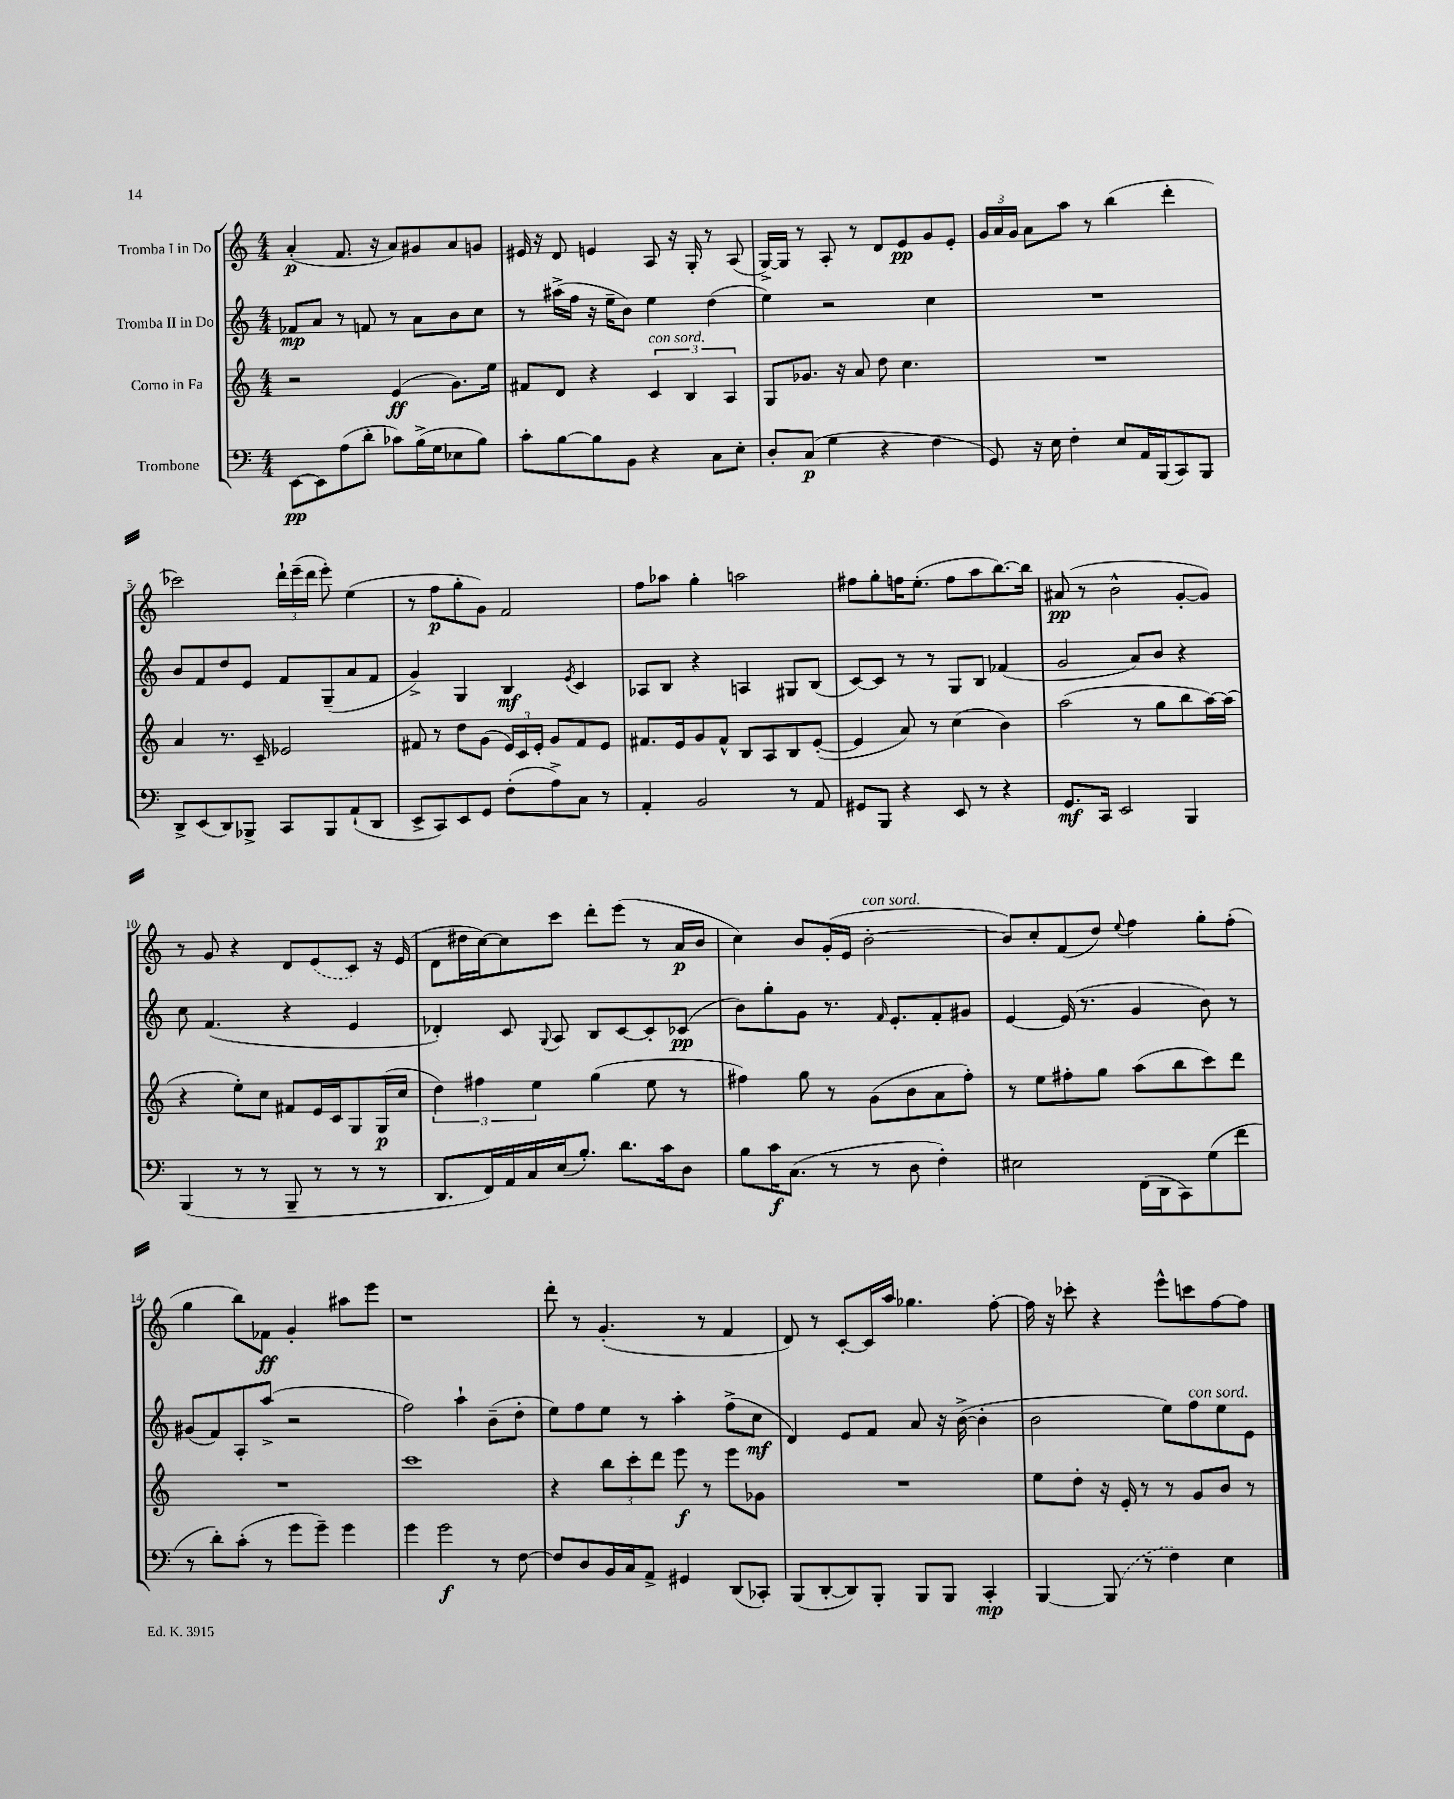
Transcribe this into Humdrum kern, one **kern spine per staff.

**kern	**kern	**kern	**kern
*staff4	*staff3	*staff2	*staff1
*clefF4	*clefG2	*clefG2	*clefG2
*k[]	*k[]	*k[]	*k[]
*M4/4	*M4/4	*M4/4	*M4/4
[8EE	2r	8f-	(4a'
8EE]	.	8a	.
(8A	.	8r	8.f
8d'	.	8f	.
.	.	.	16r
8c-)	(4e	8r	8a)
(16B^	.	8a	8g#
16G	.	.	.
8E-	8.g)	8b	8a
8B)	.	8cc	8g
.	16ee	.	.
=	=	=	=
8c'	8f#	8r	16e#
.	.	.	16r
[8B	8d	(16aa#^	8d
.	.	16ff	.
8B]	4r	16r	4e
.	.	16ee~	.
8BB	.	8b)	.
4r	6c	4ee	8A
.	.	.	16r
.	6B	.	.
.	.	.	16G'
8C	.	(4dd	8r
.	6A	.	.
8E'	.	.	(8A
=	=	=	=
8D'	8G	4ee)	[16G^)
.	.	.	16G]
(8C	8.g-	.	8r
4G	.	2r	8A'
.	16r	.	.
.	8a	.	8r
4r	8dd	.	8d
.	4.cc	.	8e
4F	.	4cc	8g
.	.	.	8e'
=	=	=	=
8GG)	1r	1r	24g
.	.	.	24a
.	.	.	24g
16r	.	.	8a
16E	.	.	.
4F'	.	.	8aa
.	.	.	8r
8E	.	.	(4bb
16AA	.	.	.
(16BBB	.	.	.
8CC)	.	.	4ddd'
8BBB	.	.	.
=	=	=	=
8DD^	4a	8b	2ccc-)
(8EE	.	8f	.
8DD)	8.r	8dd	.
8BBB-^	.	8e	.
.	16c~	.	.
8CC	2e-	8f	24ddd`
.	.	.	(24eee~
.	.	.	24ddd
8BBB-	.	(8G~	8eee')
(8AA`	.	8a	(4ee
8DD	.	8f	.
=	=	=	=
8EE^	8f#	4g^)	8r
8CC)	8r	.	8ff
8EE	8dd	4G	8gg'
8GG	(8g	.	8g)
(8F'	24e)	4B	2f
.	24c	.	.
.	24e'	.	.
8A^)	8g	.	.
.	.	8qe	.
8C	8f#	4c	.
8r	8e	.	.
=	=	=	=
4AA'	8.f#	8A-	8ff
.	.	8B	8aa-
.	16e	.	.
2BB	8g	4r	4gg'
.	8f#^^	.	.
.	8B	4A	2aa
.	8A	.	.
8r	8B	8G#	.
8AA	([8e'	(8B	.
=	=	=	=
8GG#	4e]	[8c)	8ff#
8BBB	.	8c]	8gg'
4r	8a)	8r	16ff
.	.	.	(8.ee'
.	8r	8r	.
8EE	(4cc	8G	8ff
8r	.	8B	8aa
4r	4b)	(4f-	[8.bb)
.	.	.	16bb]
=	=	=	=
8.GG	(2aa	2g	(8a#
.	.	.	8r
16CC	.	.	.
2EE	.	.	2b^^
.	8r	8a)	.
.	8gg	8b	.
4BBB	8bb	4r	[8g'
.	[16aa)	.	8g])
.	(16aa]	.	.
=	=	=	=
(4BBB	4r	8cc	8r
.	.	(4.f	8g
8r	8ee')	.	4r
8r	8cc	.	.
8BBB~	8f#	4r	8d
8r	16e	.	(8e
.	16c	.	.
8r	8G	4e	8c)
8r	(16G	.	16r
.	16cc	.	(16e
=	=	=	=
8.DD	6dd)	4d-')	8d
.	.	.	16dd#
.	6ff#	.	.
16FF)	.	.	[16cc)
16AA	.	8c	8cc]
16C	.	.	.
.	6ee	.	.
.	.	8qqG	.
(16E	.	8A	8ccc
8.B')	.	.	.
.	(4gg	8B	8ddd'
8.d	.	[8c	(8eee
.	8ee	8c']	8r
16c	.	.	.
8D	8r	(8c-	16a
.	.	.	16b
=	=	=	=
8B	4ff#)	8b)	4cc)
16c	.	8gg'	.
(8.C	.	.	.
.	8gg	8g	8b
8r	8r	8.r	(16g'
.	.	.	16e
8r	(8g	.	[2b'
.	.	16qqf	.
.	.	8.e'	.
8D	8b	.	.
4F')	8a	8f'	.
.	8ff#')	8g#	.
=	=	=	=
2E#	8r	[4e	8b])
.	8ee	.	8cc'
.	8ff#'	(16e]	(8f
.	.	8.r	.
.	8gg	.	8dd)
.	.	.	8qqee
(16FF	(8aa	4g	4ff
16DD	.	.	.
8CC)	8bb	.	.
(8G	8ccc)	8b)	8gg'
8f	8ddd	8r	(8ff'
=	=	=	=
8r	1r	(8g#	4gg
8d')	.	8f)	.
(8c'	.	8A'	8bb)
8r	.	(8aa^	8f-
8g	.	2r	4g'
8g~)	.	.	.
4g	.	.	8aa#
.	.	.	8eee
=	=	=	=
4g	1ccc	2ff)	1r
2g	.	.	.
.	.	4aa`	.
8r	.	(8b~	.
[8F	.	8dd'	.
=	=	=	=
8F]	4r	8ee)	8ddd'
8D	.	8ff	8r
16BB	12bb	8ee	(4.g'
16C	.	.	.
.	12ccc'	.	.
8AA^	.	8r	.
.	12ddd	.	.
4GG#	8eee	4aa'	.
.	8r	.	8r
(8DD	8eee	(8ff^	4f
8CC-')	8g-	8cc	.
=	=	=	=
(8BBB	1r	4d)	8d)
[8DD'	.	.	8r
8DD])	.	8e	[8c'
8BBB'	.	8f	16c]
.	.	.	16aa
8BBB	.	8a	4.gg-
8BBB	.	16r	.
.	.	([16b^	.
4CC'	.	4b']	.
.	.	.	[8ff'
=	=	=	=
[4BBB	8ee	2b	16ff]
.	.	.	16r
.	8dd'	.	8ccc-'
(8BBB]	16r	.	4r
.	16e'	.	.
8r	8r	.	.
4F)	8r	8ee)	8eee^^
.	8g	8ff	8ccc
4E	8b	8ee	[8ff
.	8r	8e	8ff]
==	==	==	==
*-	*-	*-	*-
